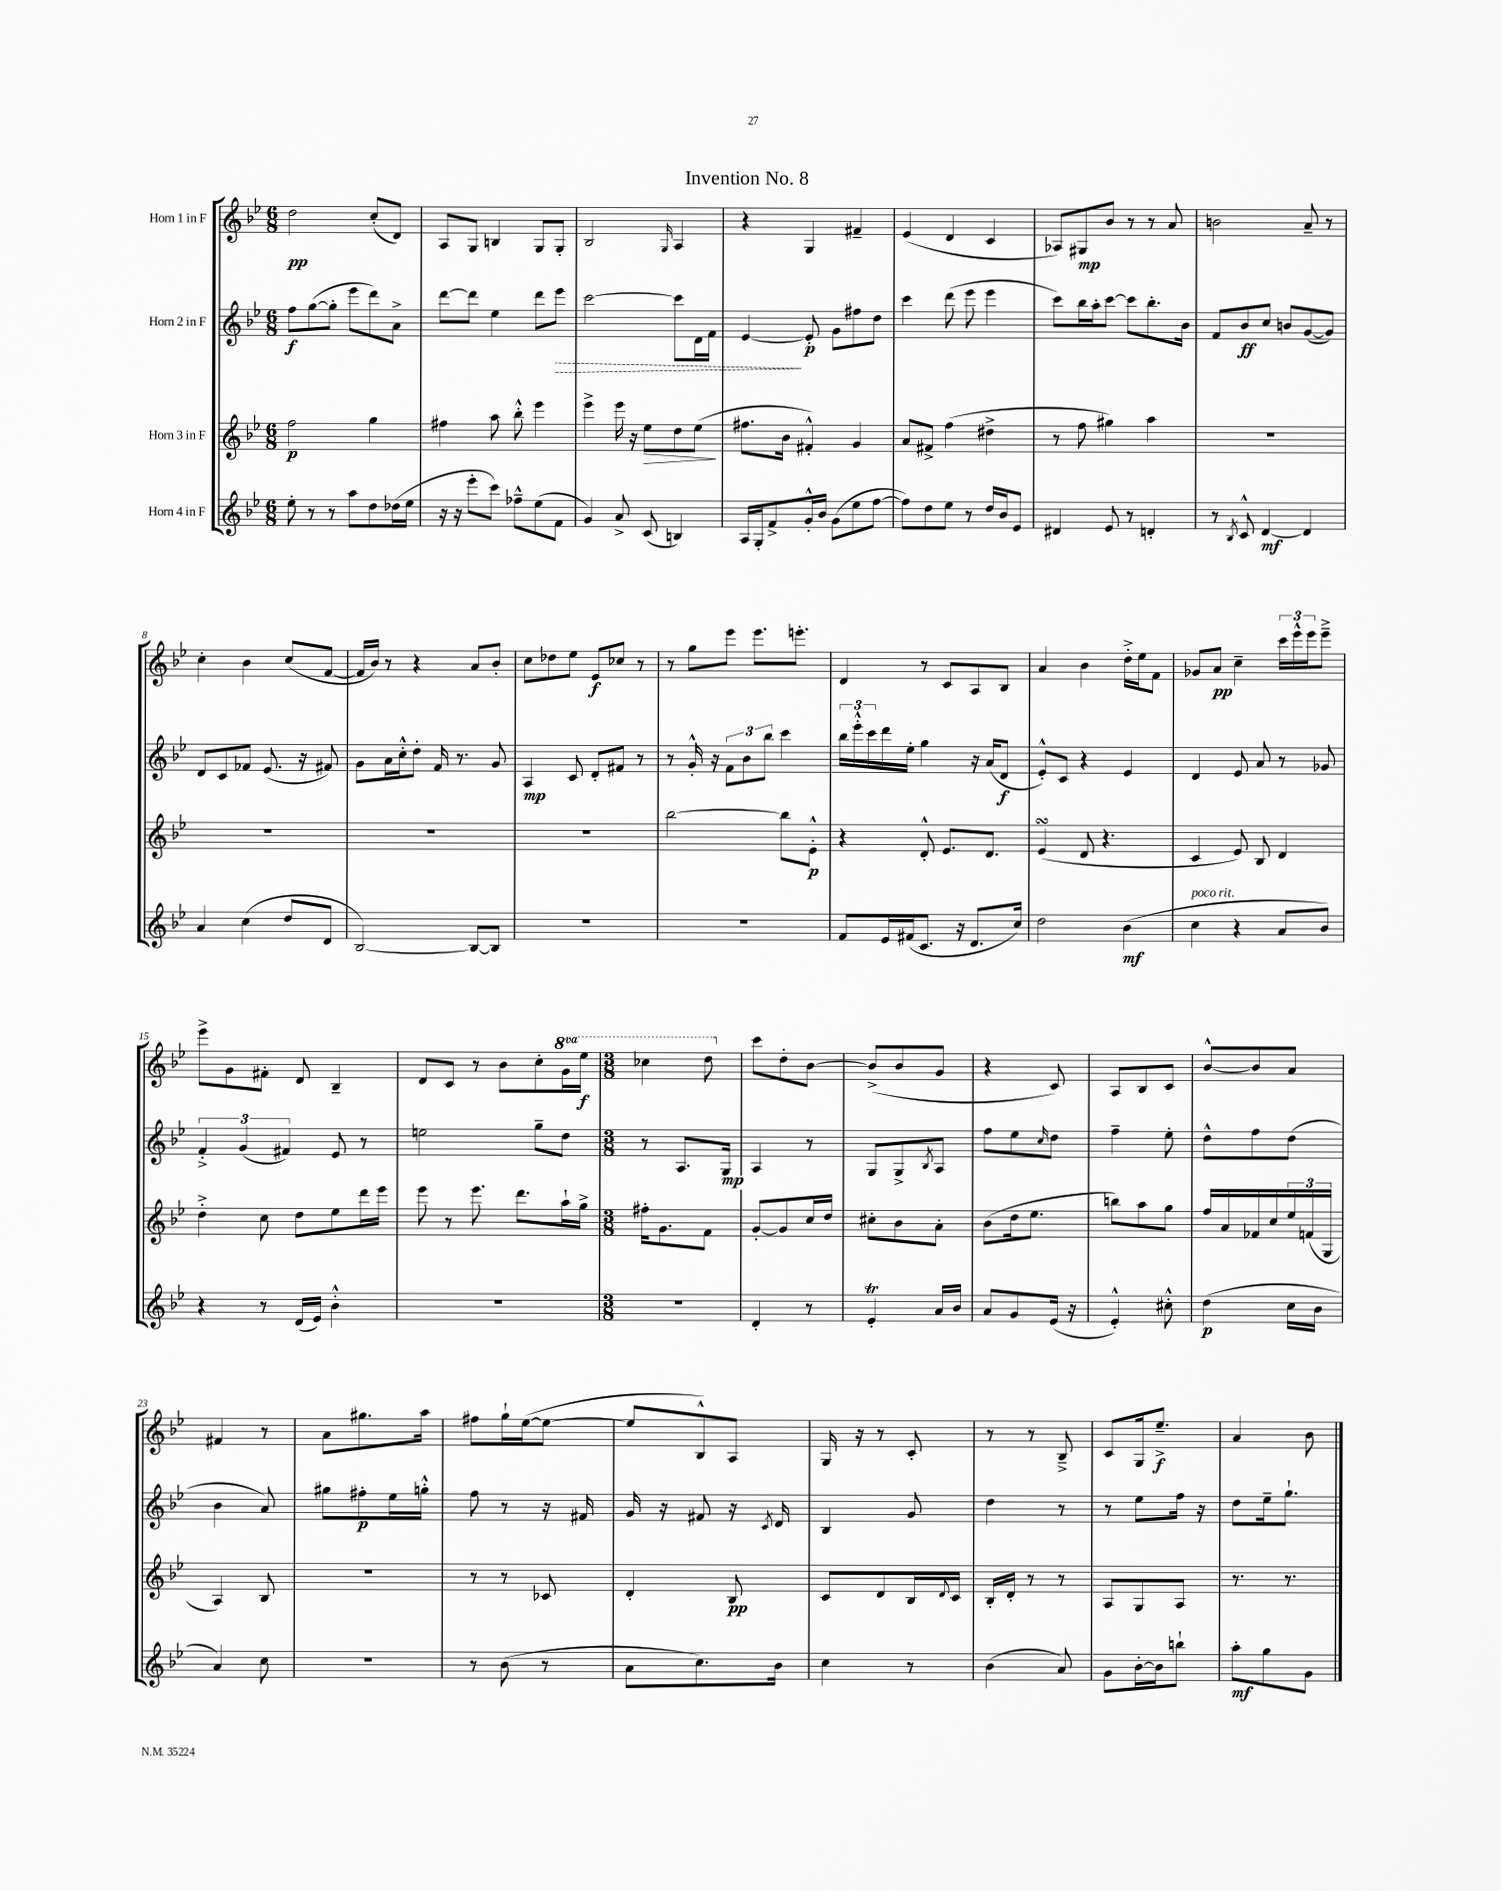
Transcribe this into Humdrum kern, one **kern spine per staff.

**kern	**kern	**kern	**kern
*staff4	*staff3	*staff2	*staff1
*clefG2	*clefG2	*clefG2	*clefG2
*k[b-e-]	*k[b-e-]	*k[b-e-]	*k[b-e-]
*M6/8	*M6/8	*M6/8	*M6/8
8ee-'	2ff	8ff	2dd
8r	.	([8gg	.
8r	.	8gg']	.
8aa	.	8eee-	.
8dd	4gg	8ddd)	(8cc'
(16dd-	.	8a^	8d)
16ee-	.	.	.
=	=	=	=
16r	4ff#	[8ddd	8A
16r	.	.	.
8eee-'	.	8ddd]	8G
8ccc)	8aa	4ee-	4B
8ff-~^^	8bb-'^^	.	.
(8ee-	4eee-	8ddd	8G
8f	.	8eee-	8G'
=	=	=	=
4g)	4eee-^	[2ccc	2B-
8a^	16eee-	.	.
.	16r	.	.
(8c	8ee-	.	.
.	.	.	16qqG
4B)	8dd	8ccc]	4A
.	(8ee-	16d	.
.	.	16f	.
=	=	=	=
16A	8.ff#	[4e-	4r
16G'	.	.	.
8f^	.	.	.
.	16b-	.	.
16g'^^	4f#'^^)	8e-']	4G
16b-	.	.	.
(8g	.	8g	.
8ee-	4g	8ff#	4f#~
[8ff	.	8dd	.
=	=	=	=
8ff])	8a	4ccc	(4e-
8dd	8f#^	.	.
8ee-	(4ff	(8ddd	4d
8r	.	8eee-	.
16dd	4dd#^	4eee-	4c
16b-	.	.	.
8e-	.	.	.
=	=	=	=
4d#	8r	8ccc)	8A-)
.	8ff	16bb-	8G#
.	.	16aa'	.
8e-	4gg#)	[8ccc	8b-
8r	.	8ccc]	8r
4d'	4aa	8.bb-'	8r
.	.	.	8a
.	.	16b-	.
=	=	=	=
8r	2.r	8f	2b
8qB-	.	.	.
8c^^	.	8b-	.
[4d	.	8cc	.
.	.	8b	.
4d]	.	([8g	8a~
.	.	8g])	8r
=	=	=	=
4a	2.r	8d	4cc'
.	.	8c	.
(4cc	.	8f-	4b-
.	.	(8.e-	.
8dd	.	.	(8cc
.	.	16r	.
8d	.	8f#)	[8f
=	=	=	=
[2B-)	2.r	8g	16f]
.	.	.	16b-)
.	.	16a	8r
.	.	16cc'^^	.
.	.	8dd'	4r
.	.	16f	.
.	.	8.r	.
8B-_	.	.	8a
8B-]	.	8g	8b-'
=	=	=	=
2.r	2.r	4A	8cc
.	.	.	8dd-
.	.	8c	8ee-
.	.	8d'	8e-
.	.	8f#	8cc-
.	.	8r	8r
=	=	=	=
2.r	[2bb-	8r	8r
.	.	16g'^^	8gg
.	.	16r	.
.	.	12f	8eee-
.	.	12b-	.
.	.	.	8.eee-
.	.	12bb-	.
.	8bb-]	4ccc	.
.	.	.	8.eee'
.	8e-'^^	.	.
=	=	=	=
8f	4r	24bb-	4d
.	.	24eee-'^^	.
.	.	24ccc	.
16e-	.	16ddd	.
(16f#	.	16ee-'	.
8.c	8d'^^	4gg	8r
.	8.e-	.	8c
16r	.	.	.
8.d	.	16r	8A
.	8.d	(16a	.
.	.	8d	8B-
16cc)	.	.	.
=	=	=	=
2dd	(4e-	8e-'^^)	4a
.	.	8c	.
.	8d	4r	4b-
.	4.r	.	.
(4b-	.	4e-	16dd'^
.	.	.	16ee-
.	.	.	8f
=	=	=	=
4cc	4c	4d	8g-
.	.	.	8a
4r	8e-)	8e-	4cc~
.	8B-	8a	.
8a	4d	8r	24ccc
.	.	.	24eee-^^
.	.	.	24eee-
8b-)	.	8g-	8eee-~^
=	=	=	=
4r	4dd'^	6f'^	8eee-^
.	.	.	8g
.	.	(6g	.
8r	8cc	.	8f#'
.	.	6f#)	.
(16d	8dd	.	8d
16e-)	.	.	.
4b-'^^	8ee-	8e-	4B-~
.	16ddd	8r	.
.	16eee-	.	.
=	=	=	=
2.r	8eee-	2ee	8d
.	8r	.	8c
.	8.eee-	.	8r
.	.	.	8b-
.	8.ddd	.	.
.	.	8gg~	8cc'
.	16aa`	8dd	16gg
.	16gg^	.	16eee-
=	=	=	=
*M3/8	*M3/8	*M3/8	*M3/8
4.r	16ff#'	8r	4ccc-
.	8.g	.	.
.	.	8.A	.
.	8f	.	8ddd
.	.	16G	.
=	=	=	=
4d'	[8g'	4A	8ccc
.	8g]	.	8dd'
8r	16cc	8r	[8b-
.	16dd	.	.
=	=	=	=
4e-'	8cc#'	8G	(8b-^]
.	8b-	8G^	8b-
.	.	8qB-	.
16a	8a'	8A	8g
16b-	.	.	.
=	=	=	=
8a	(8b-	8ff	4r
8g	16dd	8ee-	.
.	8.ee-	.	.
.	.	16qqcc	.
(16e-	.	8dd	8c)
16r	.	.	.
=	=	=	=
4e-'^^)	8bb)	4ff~	8A
.	8aa	.	8B-
8cc#'^^	8gg	8ee-'	8c
=	=	=	=
(4dd	16ff	8dd^^	[8b-^^
.	16a	.	.
.	16f-	8ff	8b-]
.	16cc	.	.
16cc	24ee-	(8dd	8a
.	(24f	.	.
16b-	.	.	.
.	24G	.	.
=	=	=	=
4a)	4A)	4b-	4f#
8cc	8B-	8a)	8r
=	=	=	=
4.r	4.r	8gg#	8a
.	.	8ff#'	8.gg#
.	.	16ee-	.
.	.	16gg'^^	16aa
=	=	=	=
8r	8r	8ff	8ff#
(8b-	8r	8r	16gg`
.	.	.	([16ee-
8r	8c-	16r	8ee-_
.	.	16f#	.
=	=	=	=
8a	4d'	16g	8ee-]
.	.	16r	.
8.cc)	.	8f#	8B-^^)
.	8B-	16r	8A
.	.	8qc	.
16b-	.	16d	.
=	=	=	=
4cc	8c	4B-	16G
.	.	.	16r
.	8d	.	8r
8r	16B-	8g	8c'
.	8qqd	.	.
.	16c	.	.
=	=	=	=
(4b-	16B-'	4dd	8r
.	16d'	.	.
.	8r	.	8r
8a)	8r	8r	8B-~^
=	=	=	=
8g	8A	8r	8c
[16b-'	8G	8ee-	16G
16b-]	.	.	8.ee-~^
8bb`	8A	16ff	.
.	.	16r	.
=	=	=	=
8aa'	8.r	8dd	4a
8gg	.	16ee-~	.
.	8.r	8.gg`	.
8g	.	.	8b-
==	==	==	==
*-	*-	*-	*-
